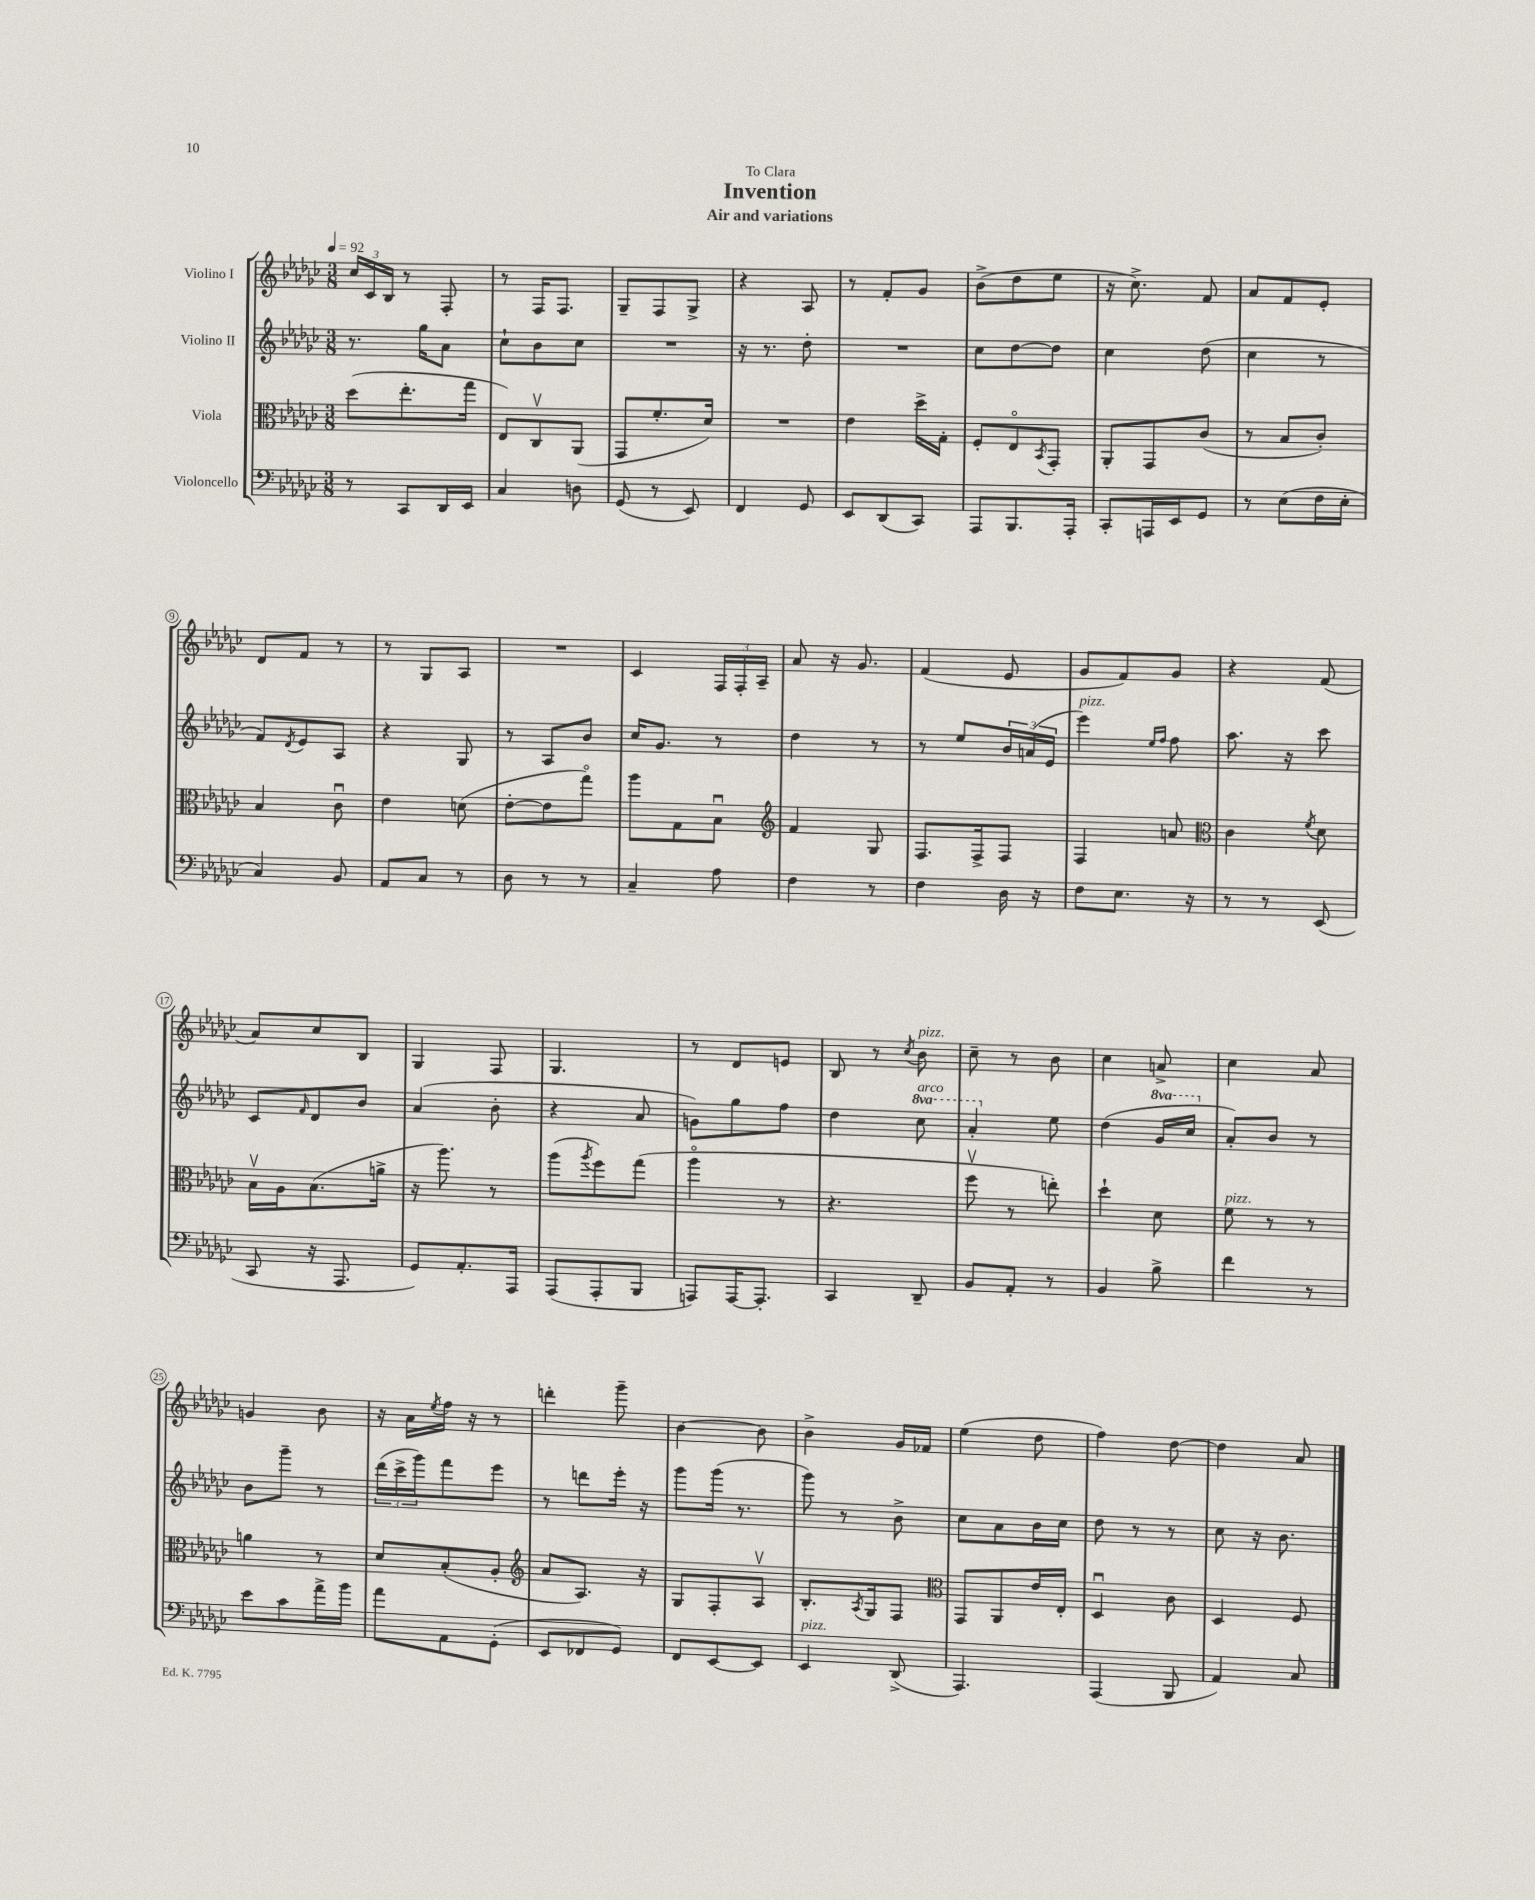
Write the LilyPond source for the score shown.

\header { title = "Invention" subtitle = "Air and variations" dedication = "To Clara" }
<<
\new StaffGroup <<
\new Staff = "s0" \with { instrumentName = "Violino I" } {
    \clef treble \key ges \major \numericTimeSignature \time 3/8 \tempo 4 = 92
    \tuplet 3/2 { ces''16 ces'16 bes16 } r8 f8-. |
    r8 f16 f8. |
    ges8-- f8 ges8-> |
    r4 aes8 |
    r8 f'8-. ges'8 |
    bes'8->( des''8 ees''8 |
    r16 ces''8.->) f'8 |
    aes'8 f'8 ees'8-. |
    des'8 f'8 r8 |
    r8 ges8 aes8 |
    R4. |
    ces'4 \tuplet 3/2 { f16 f16-. aes16-- } |
    aes'8 r16 ges'8. |
    f'4( ees'8 |
    ges'8 f'8) ges'8 |
    r4 f'8( |
    aes'8) ces''8 bes8 |
    ges4 f8 |
    ges4. |
    r8 des'8 e'8 |
    bes8 r8 \acciaccatura { ces''8 } bes'8^\markup { \italic "pizz." } |
    ces''8-- r8 bes'8 |
    ces''4 a'8-> |
    ces''4 aes'8 |
    g'4 bes'8 |
    r16 aes'16 \acciaccatura { ees''8 } f''16 r16 r8 |
    d'''4-. ges'''8-- |
    bes'4~ bes'8 |
    bes'4-> ges'16 fes'16 |
    ees''4( des''8 |
    f''4) des''8~ |
    des''4 aes'8 \bar "|." |
}
\new Staff = "s1" \with { instrumentName = "Violino II" } {
    \clef treble \key ges \major \numericTimeSignature \time 3/8 \set Staff.ottavationMarkups = #ottavation-simple-ordinals
    r8. ges''16 aes'8 |
    ces''8-! bes'8 ces''8 |
    R4. |
    r16 r8. des''8-. |
    R4. |
    ces''8 des''8~ des''8 |
    ces''4 des''8( |
    ces''4 r8 |
    f'8) \acciaccatura { des'8 } ees'8 aes8 |
    r4 ges8 |
    r8 aes8 bes'8 |
    ces''16 ges'8. r8 |
    des''4 r8 |
    r8 ees''8 \tuplet 3/2 { bes'16 a'16( ees'16 } |
    ees'''4^\markup { \italic "pizz." }) \grace { ees''16 f''16 } f''8 |
    aes''8. r16 ces'''8 |
    ces'8 \grace { f'16 } des'8 bes'8 |
    aes'4( bes'8-. |
    r4 aes'8 |
    g'8) ges''8 f''8 |
    des''4 \ottava #1 ces'''8^\markup { \italic "arco" } |
    aes''4-. \ottava #0 ees''8 |
    des''4( \ottava #1 ges''16 ces'''16 \ottava #0 |
    aes'8-.) bes'8 r8 |
    bes'8 ges'''8-- r8 |
    \tuplet 3/2 { des'''16( ces'''16-> ges'''16) } f'''8 ees'''8 |
    r8 d'''8 ees'''16-. r16 |
    ges'''8 ges'''16( r8. |
    ges'''8) r8 bes'8-> |
    ces''8 aes'8 bes'16 ces''16 |
    des''8 r8 r8 |
    ces''8 r16 bes'8. \bar "|." |
}
\new Staff = "s2" \with { instrumentName = "Viola" } {
    \clef alto \key ges \major \numericTimeSignature \time 3/8
    des''8( ees''8.-. ges''16 |
    ees8) ces8\upbow aes,8( |
    ges,8 f'8.-. des'16) |
    R4. |
    ees'4 des''16-> ges16-. |
    f8-. ees8\flageolet \acciaccatura { bes,8 } ges,8-. |
    aes,8-. ges,8 ces'8( |
    r8 bes8 ces'8-.) |
    bes4 ces'8\downbow |
    ees'4 d'8( |
    ees'8~-. ees'8 ges''8\flageolet) |
    aes''8 ges8 bes8\downbow |
    \clef treble f'4 ges8 |
    f8. f16-> f8 |
    f4 a'8 |
    \clef alto ces'4 \acciaccatura { f'8 } des'8 |
    bes16\upbow aes16 bes8.( a'16-> |
    r16 aes''8.) r8 |
    aes''8( \acciaccatura { aes''8 } f''8) ges''8( |
    aes''4\flageolet r8 |
    r4. |
    f''8\upbow r8 e''8-.) |
    des''4-! des'8 |
    f'8^\markup { \italic "pizz." } r8 r8 |
    a'4 r8 |
    des'8 bes8-.( aes8-. |
    \clef treble aes'8 aes8.) r16 |
    ges8 f8-. aes8\upbow |
    bes8.-. \acciaccatura { aes8 } ges16 f8 |
    \clef alto ges,8 aes,8 ees'16 ees16-. |
    des4\downbow ces'8 |
    des4 f8 \bar "|." |
}
\new Staff = "s3" \with { instrumentName = "Violoncello" } {
    \clef bass \key ges \major \numericTimeSignature \time 3/8
    r8 ces,8 des,16 ees,16 |
    ces4 d8 |
    ges,8( r8 ees,8) |
    f,4 ges,8 |
    ees,8 des,8( ces,8) |
    aes,,8 bes,,8. aes,,16-. |
    ces,8-. a,,16 ees,16 ges,8 |
    r8 ees8( f16 ees16-. |
    ces4) bes,8 |
    aes,8 ces8 r8 |
    des8 r8 r8 |
    ces4-- aes8 |
    f4 r8 |
    f4 des16 r16 |
    f8 ees8. r16 |
    r8 r8 ees,8( |
    ces,8 r16 aes,,8. |
    ges,8) aes,8.-. aes,,16 |
    aes,,8( aes,,8-. bes,,8 |
    a,,8) a,,16~ a,,8.-. |
    ces,4 des,8-- |
    bes,8 aes,8-. r8 |
    bes,4 bes8-> |
    f'4 r8 |
    ees'8 ces'8 aes'16-> bes'16 |
    aes'8 aes,8 ges,8-.( |
    ees,8 fes,8 ges,8) |
    f,8 ees,8~ ees,8 |
    ees,4^\markup { \italic "pizz." } des,8->( |
    aes,,4.) |
    aes,,4( bes,,8 |
    aes,4) ces8 \bar "|." |
}
>>
>>
\layout { \context { \Score \override BarNumber.stencil = #(make-stencil-circler 0.1 0.3 ly:text-interface::print) } }
